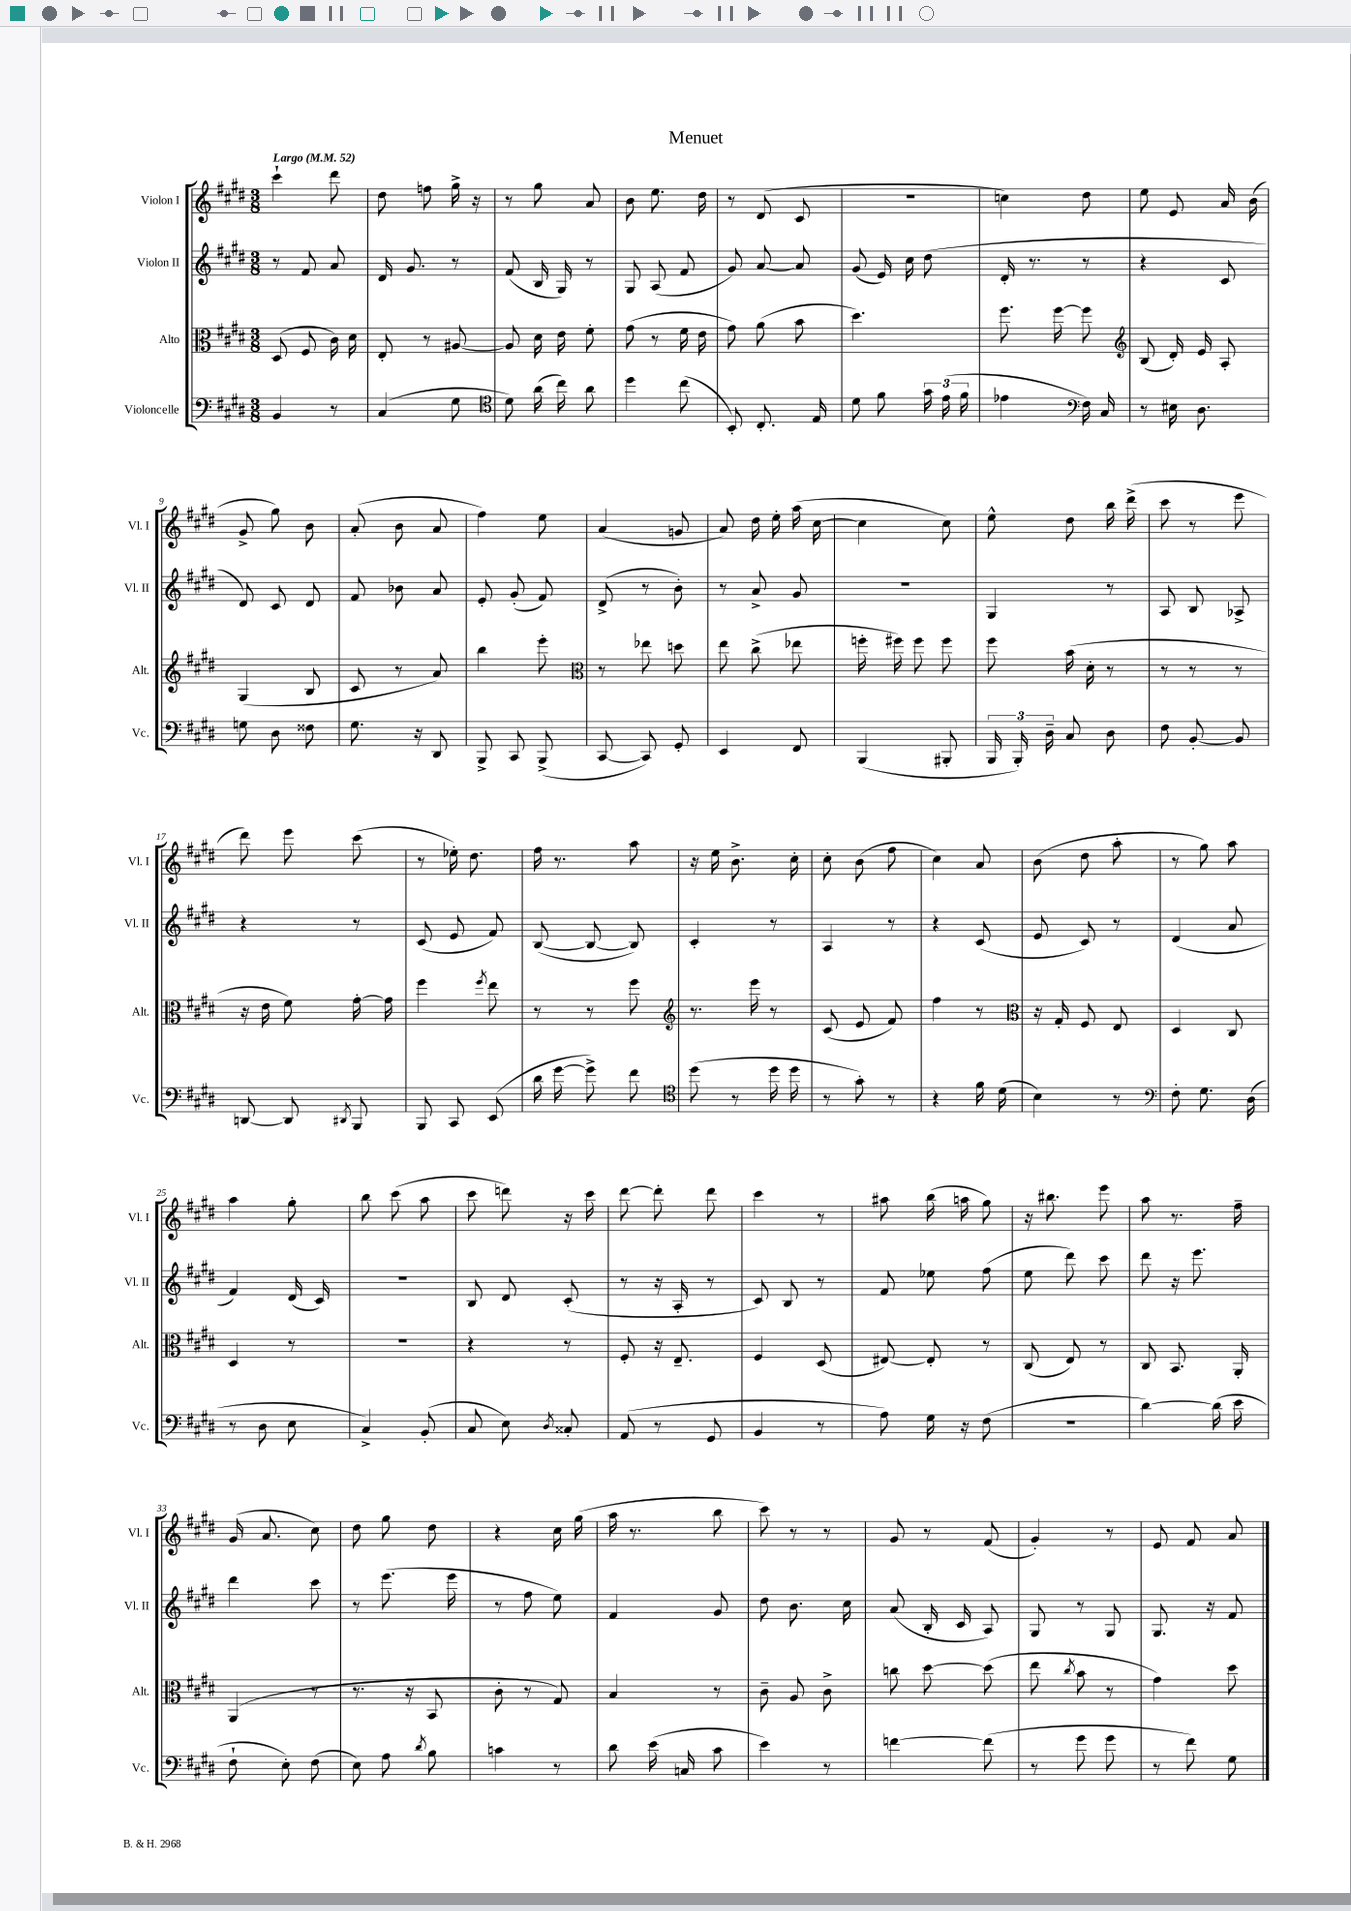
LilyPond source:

\header { title = "Menuet" }
<<
\new StaffGroup <<
\new Staff = "s0" \with { instrumentName = "Violon I" shortInstrumentName = "Vl. I" } {
    \clef treble \key e \major \numericTimeSignature \time 3/8 \tempo "Largo" 4 = 52
    \autoBeamOff cis'''4-! dis'''8 |
    dis''8 f''8 gis''16-> r16 |
    r8 gis''8 a'8 |
    b'8 e''8. dis''16 |
    r8 dis'8( cis'8 |
    r4. |
    c''4) dis''8 |
    e''8 e'8 a'16 b'16( |
    gis'8-> gis''8) b'8 |
    a'8-.( b'8 a'8 |
    fis''4) e''8 |
    a'4( g'8 |
    a'8) dis''16 e''16-. a''16( cis''16~ |
    cis''4 cis''8) |
    e''8-^ dis''8 b''16 dis'''16->( |
    cis'''8 r8 e'''8 |
    dis'''8) e'''8 cis'''8( |
    r8 ees''16-.) dis''8. |
    fis''16 r8. a''8 |
    r16 e''16 b'8.-> cis''16-. |
    cis''8-. b'8( fis''8 |
    cis''4) a'8 |
    b'8( dis''8 a''8-. |
    r8 gis''8) a''8 |
    a''4 gis''8-. |
    b''8 cis'''8( a''8 |
    cis'''8 d'''8) r16 cis'''16 |
    dis'''8~ dis'''8-. dis'''8 |
    cis'''4 r8 |
    ais''8 b''16( a''16 gis''8) |
    r16 bis''8. e'''8 |
    a''8 r8. fis''16-- |
    gis'16( a'8. cis''8) |
    dis''8 gis''8 dis''8 |
    r4 cis''16 gis''16( |
    a''16 r8. b''8 |
    cis'''8) r8 r8 |
    gis'8 r8 fis'8( |
    gis'4-.) r8 |
    e'8 fis'8 a'8 \bar "|." |
}
\new Staff = "s1" \with { instrumentName = "Violon II" shortInstrumentName = "Vl. II" } {
    \clef treble \key e \major \numericTimeSignature \time 3/8
    \autoBeamOff r8 fis'8 a'8 |
    dis'16 gis'8. r8 |
    fis'8( b16 gis16) r8 |
    gis8 a8( fis'8 |
    gis'8) a'8~ a'8 |
    gis'8( e'16) cis''16 dis''8( |
    dis'16-. r8. r8 |
    r4 cis'8 |
    dis'8) cis'8 dis'8 |
    fis'8 bes'8 a'8 |
    e'8-. gis'8-.( fis'8) |
    dis'8->( r8 b'8-.) |
    r8 a'8-> gis'8 |
    R4. |
    gis4 r8 |
    a8 b8 aes8-> |
    r4 r8 |
    cis'8( e'8 fis'8) |
    b8~( b8~ b8) |
    cis'4-. r8 |
    a4 r8 |
    r4 cis'8( |
    e'8 cis'8) r8 |
    dis'4( a'8 |
    fis'4) dis'16( cis'16) |
    R4. |
    b8 dis'8 cis'8-.( |
    r8 r16 a16-. r8 |
    cis'8) b8 r8 |
    fis'8 ees''8 fis''8( |
    e''8 dis'''8) cis'''8 |
    dis'''8 r16 e'''8. |
    dis'''4 cis'''8 |
    r8 e'''8.( e'''16 |
    r8 fis''8 e''8) |
    fis'4 gis'8 |
    dis''8 b'8. cis''16 |
    a'8( b16-. cis'16 a8) |
    gis8 r8 gis8 |
    gis8. r16 fis'8 \bar "|." |
}
\new Staff = "s2" \with { instrumentName = "Alto" shortInstrumentName = "Alt." } {
    \clef alto \key e \major \numericTimeSignature \time 3/8
    \autoBeamOff dis8( fis8 cis'16) dis'16 |
    e8-. r8 ais8~ |
    ais8 dis'16 e'16 fis'8-. |
    gis'8( r8 fis'16 e'16 |
    gis'8) a'8( b'8 |
    dis''4.) |
    fis''8. fis''16~ fis''8 |
    \clef treble b8( dis'16-.) e'16 a8-. |
    gis4( b8 |
    cis'8 r8 a'8) |
    b''4 e'''8-. |
    \clef alto r8 ees''8 d''8 |
    e''8 cis''8->( ees''8 |
    f''16-. fis''16) fis''8 fis''8 |
    fis''8 b'16( dis'16-. r8 |
    r8 r8 r8 |
    r16 e'16 fis'8) gis'16~-. gis'16 |
    fis''4 \acciaccatura { fis''8 } e''8 |
    r8 r8 fis''8 |
    \clef treble r8. e'''16 r8 |
    cis'8( e'8 fis'8) |
    fis''4 r8 |
    \clef alto r16 gis16-. fis8 e8 |
    dis4 cis8 |
    dis4 r8 |
    R4. |
    r4 r8 |
    fis8-. r16 e8.-- |
    fis4 dis8( |
    eis8~) eis8-. r8 |
    cis8( e8) r8 |
    cis8 b,8. a,16-. |
    a,4( r8 |
    r8. r16 b,8 |
    cis'8-. r8 gis8) |
    b4 r8 |
    cis'8-- a8 cis'8-> |
    c''8 dis''8~ dis''8( |
    e''8 \acciaccatura { cis''8 } b'8 r8 |
    gis'4) dis''8 \bar "|." |
}
\new Staff = "s3" \with { instrumentName = "Violoncelle" shortInstrumentName = "Vc." } {
    \clef bass \key e \major \numericTimeSignature \time 3/8
    \autoBeamOff b,4 r8 |
    cis4( gis8 |
    \clef tenor dis'8) a'16( cis''16) a'8 |
    dis''4 cis''8( |
    b,8-.) cis8.-. e16 |
    dis'8 fis'8 \tuplet 3/2 { gis'16 e'16( fis'16 } |
    ees'4 \clef bass fis16) cis16 |
    r8 eis16 dis8. |
    g8 dis8 fisis8 |
    gis8. r16 dis,8 |
    b,,8-> cis,8 b,,8->( |
    cis,8~ cis,8) gis,8-. |
    e,4 fis,8 |
    b,,4( bis,,8-. |
    \tuplet 3/2 { b,,16 b,,16-.) dis16-- } cis8 dis8 |
    fis8 b,8~-. b,8 |
    d,8~ d,8 \acciaccatura { dis,8 } b,,8 |
    b,,8 cis,8 e,8( |
    dis'16 gis'16~ gis'8->) fis'8 |
    \clef tenor dis''8( r8 dis''16 dis''16 |
    r8 gis'8-.) r8 |
    r4 fis'16 dis'16( |
    b4) r8 |
    \clef bass fis8-. gis8. dis16( |
    r8 dis8 e8 |
    cis4->) b,8-.( |
    cis8 e8) \acciaccatura { dis8 } cisis8-. |
    a,8( r8 gis,8 |
    b,4 r8 |
    a8) gis16 r16 fis8( |
    R4. |
    dis'4~) dis'16( e'16 |
    fis8-! e8-.) fis8( |
    e8) a8 \acciaccatura { dis'8 } b8 |
    c'4 r8 |
    dis'8 e'16( c16 cis'8 |
    e'4) r8 |
    f'4~ f'8( |
    r8 gis'8 gis'8 |
    r8 fis'8) gis8 \bar "|." |
}
>>
>>
